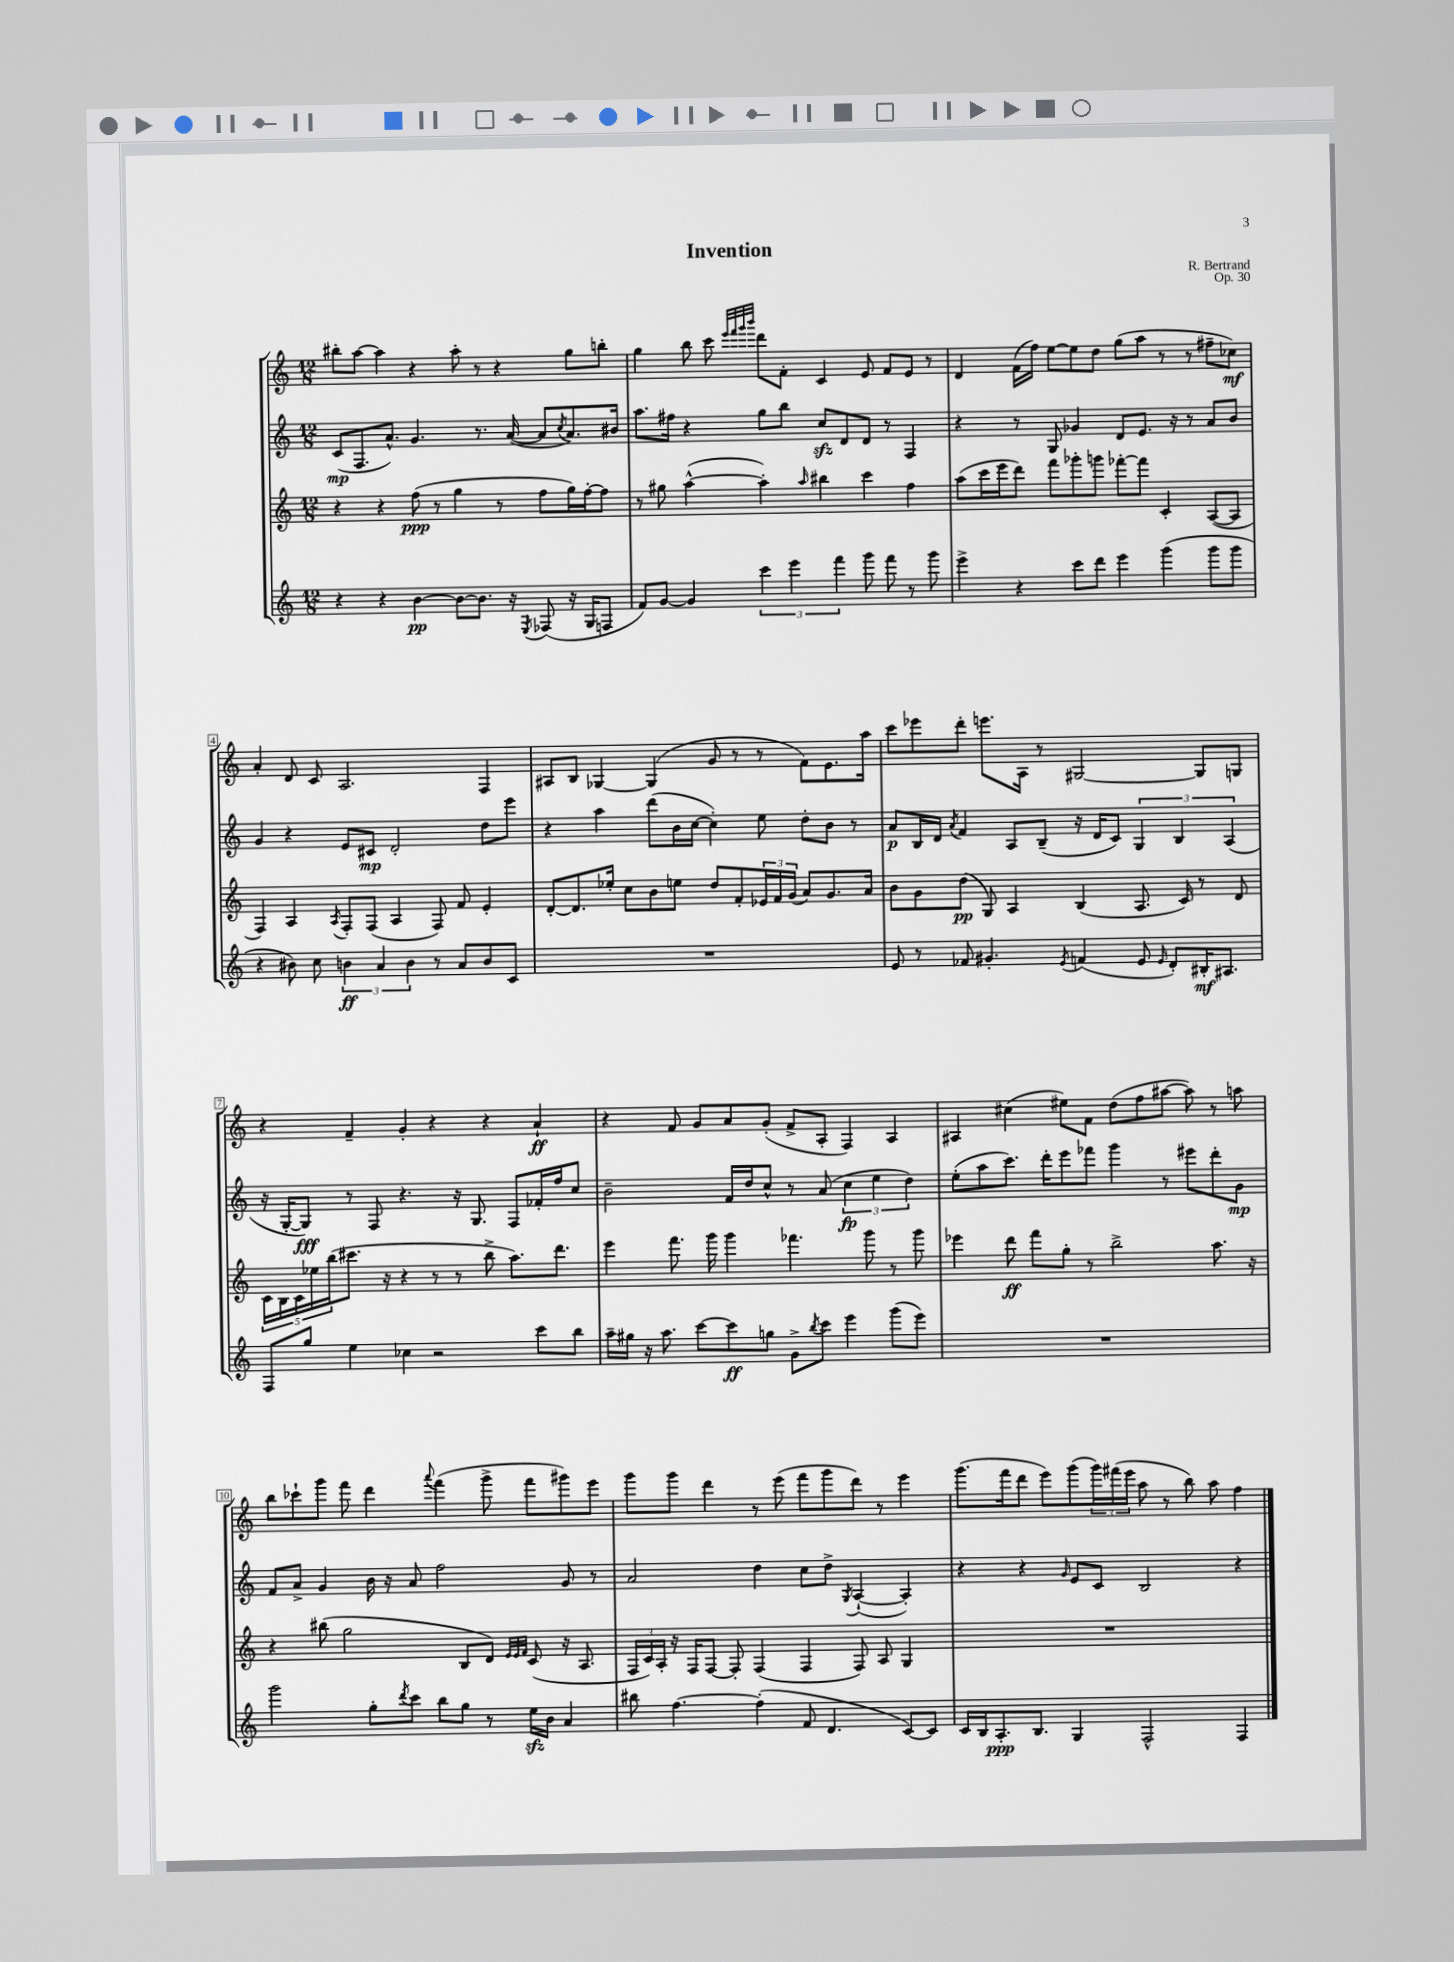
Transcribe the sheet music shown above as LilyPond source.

\header { title = "Invention" composer = "R. Bertrand" opus = "Op. 30" }
<<
\new StaffGroup <<
\new Staff = "s0" {
    \clef treble \key c \major \numericTimeSignature \time 12/8
    bis''8-. a''8~ a''4 r4 a''8-. r8 r4 g''8 b''8-. |
    g''4 b''8 c'''8 \grace { e'''32 f'''32 g'''32 b'''32 } d'''8 f'8-. c'4 e'8 f'8 e'8 r8 |
    d'4 f'16( f''16) e''8~ e''8 d''8 g''8( a''8 r8 r8 fis''8-- ces''8\mf) |
    a'4-. d'8 c'8 a2. f4 |
    ais8 b8 ges4~ ges4( g'8 r8 r8 f'8) e'8. a''16 |
    c'''8 ees'''8 d'''8-. e'''8. a16 r8 gis2~ gis8 g8 |
    r4 f'4-- g'4-. r4 r4 a'4-!\ff |
    r4 f'8 g'8 a'8 g'8-.( f'8-> a8-. f4) a4 |
    ais4 cis''4( eis''8) f'8 d''8( f''8 ais''8~ ais''8) r8 a''8 |
    b''8 ces'''8-! g'''8 f'''8 d'''4 \appoggiatura { a'''8 } f'''4( g'''8-> f'''8 gis'''8) e'''8 |
    g'''8 g'''8 d'''4 r8 e'''8( f'''8 g'''8 d'''8) r8 e'''4 |
    g'''8.( f'''16 d'''8 e'''8) g'''8( \tuplet 3/2 { g'''16) fis'''16( e'''16 } a''8 r8 b''8) a''8 f''4 \bar "|." |
}
\new Staff = "s1" {
    \clef treble \key c \major \numericTimeSignature \time 12/8
    c'8\mp( f8. a'8.-^) g'4. r8. a'16~( a'8 \acciaccatura { c''8 } a'8.) bis'16 |
    a''8. fis''16 r4 g''8 b''8 c''8\sfz d'8 d'8 r8 f4 |
    r4 r8 g8 ges'4 d'8 e'8. r16 r8 a'8 b'8 |
    g'4 r4 e'8 cis'8\mp d'2-. d''8 e'''8 |
    r4 a''4 d'''8( b'16 c''16~ c''4-.) e''8 d''8-. b'8 r8 |
    a'8\p b16 d'16 \acciaccatura { a'8 } f'4 a8 b8--( r16 d'16 c'8) \tuplet 3/2 { g4 b4 a4( } |
    r16 g16~-. g8\fff) r8 f8 r4. r16 g8. f8 fes'16-. f''16 c''8 |
    b'2-- f'16 d''16 c''8-^ r8 a'8( \tuplet 3/2 { c''4\fp e''4 d''4) } |
    e''8-.( a''8 c'''8.) d'''16-. e'''8 fes'''8 g'''4 r8 eis'''8 d'''8-. g'8\mp |
    f'8 a'8-> g'4 b'16 r16 a'8 f''2 g'8 r8 |
    a'2 d''4 c''8 d''8-> \acciaccatura { g8 } a4~-!( a4-.) |
    r4 r4 \grace { g'16 } e'8 c'8 b2 r4 \bar "|." |
}
\new Staff = "s2" {
    \clef treble \key c \major \numericTimeSignature \time 12/8
    r4 r4 f''8\ppp( r8 g''4 r8 f''8 g''16) f''16~-. f''8 |
    r8 gis''8 a''4~-^( a''4-.) \grace { a''16 } bis''4 c'''4 f''4 |
    a''8( c'''16 e'''16 d'''8) f'''8 ges'''8-. g'''8 fes'''8~-. fes'''8 c'4-. a8~( a8 |
    f4) a4 \acciaccatura { a8 } f8-. f8( a4 f8) f'8 e'4-. |
    d'8~-. d'8. ees''16-. c''8 b'8 e''8 d''8 f'8-. \tuplet 3/2 { ees'16 f'16 g'16( } a'8) g'8. a'16 |
    b'8 g'8 d''8\pp( g8) a4 b4( a8. c'16) r8 d'8 |
    \tuplet 5/4 { c'16 b16 c'16 ees''16 b''16( } cis'''8. r16 r4 r8 r8 b''8-> a''8.) d'''8. |
    e'''4 f'''8. g'''16 g'''4 fes'''4. g'''8 r8 g'''8 |
    ees'''4 d'''8\ff f'''8 g''8-. r8 b''2-> a''8. r16 |
    r4 bis''8( g''2 b8 d'8) \grace { e'32 e'32 f'32 } c'8( r16 a8. |
    \tuplet 3/2 { f16 c'16) a16-. } r16 f16 f8~ f8-. f4( f4 f8) a8 g4 |
    R1. \bar "|." |
}
\new Staff = "s3" {
    \clef treble \key c \major \numericTimeSignature \time 12/8
    r4 r4 b'4~\pp b'8~ b'8. r16 \acciaccatura { e8 } fes8( r16 g16 f8 |
    f'8) g'8~ g'4 \tuplet 3/2 { c'''4 e'''4 f'''4 } g'''8 f'''8 r8 g'''8 |
    e'''4-> r4 c'''8 d'''8 e'''4 g'''4( g'''8 g'''8 |
    r4 bis'8) c''8 \tuplet 3/2 { b'4\ff a'4 b'4 } r8 a'8 b'8 c'8 |
    R1. |
    e'8 r8 fes'8 gis'4.-. \acciaccatura { e'8 } f'4( e'8 \grace { e'16 } d'8-.) bis16-.\mf ais8. |
    f8 g''8 e''4 ces''4 r2 c'''8 b''8 |
    a''16-- gis''16 r16 a''8. c'''8~ c'''8\ff g''8 g'8-> \acciaccatura { b''8 } c'''8 e'''4 g'''8( e'''8) |
    R1. |
    g'''2 g''8-. \acciaccatura { d'''8 } c'''8 b''8 g''8 r8 e''16\sfz b'16 a'4 |
    bis''8 f''4.~ f''4-.( f'8 d'4. c'8~) c'8 |
    c'16 b16 a8.-.\ppp b8. g4 f2-^ f4 \bar "|." |
}
>>
>>
\layout { \context { \Score \override BarNumber.stencil = #(make-stencil-boxer 0.1 0.3 ly:text-interface::print) } }
